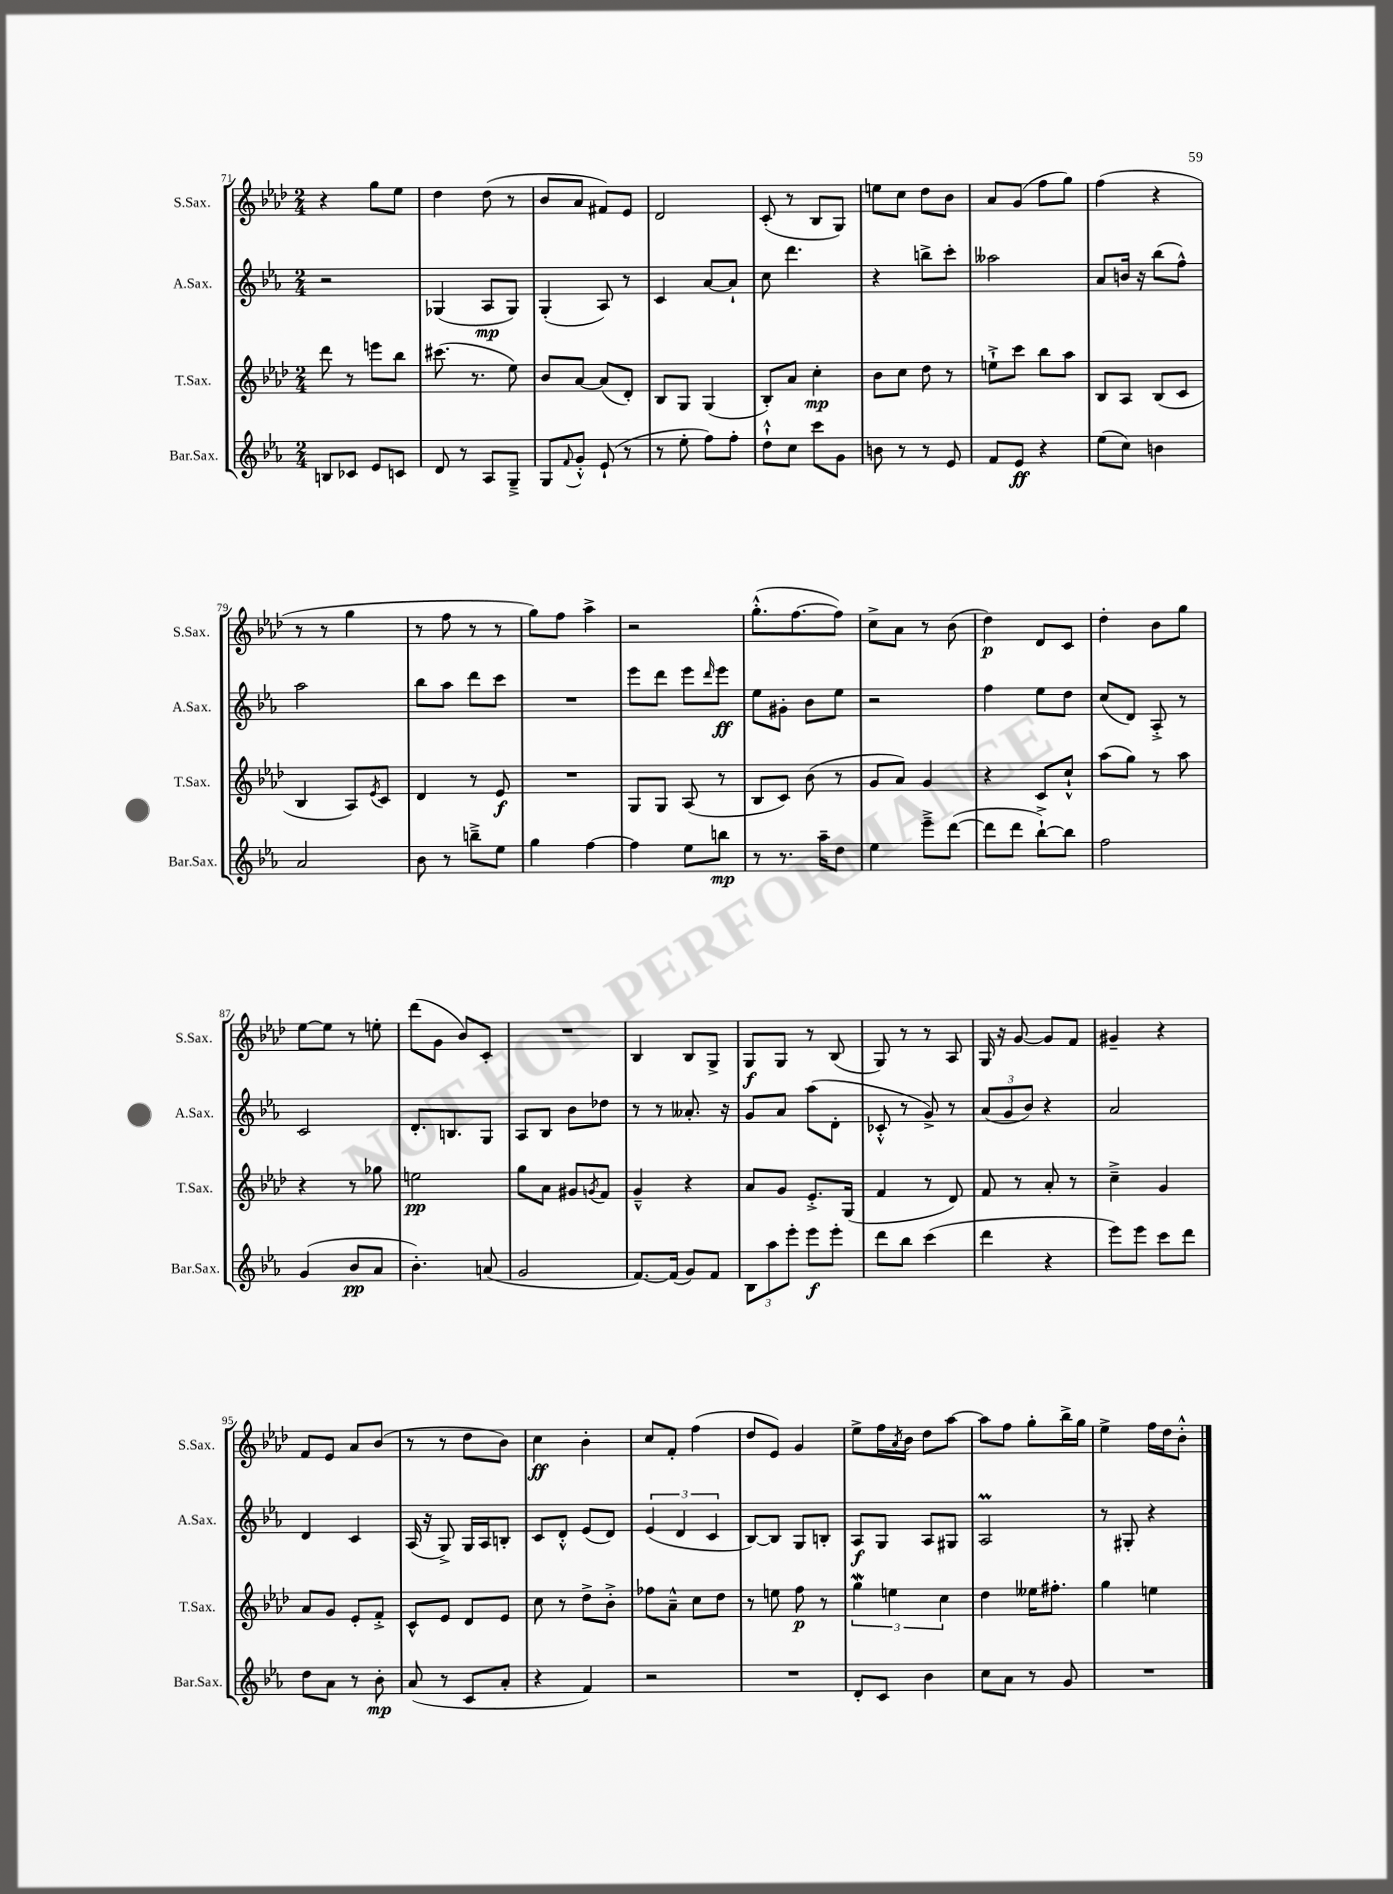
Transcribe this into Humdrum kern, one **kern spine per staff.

**kern	**dynam	**kern	**dynam	**kern	**dynam	**kern	**dynam
*part4	*part4	*part3	*part3	*part2	*part2	*part1	*part1
*staff4	*staff4	*staff3	*staff3	*staff2	*staff2	*staff1	*staff1
*I"Bar.Sax.	*	*I"T.Sax.	*	*I"A.Sax.	*	*I"S.Sax.	*
*I'Bar.Sax.	*	*I'T.Sax.	*	*I'A.Sax.	*	*I'S.Sax.	*
*clefG2	*	*clefG2	*	*clefG2	*	*clefG2	*
*k[b-e-a-]	*	*k[b-e-a-d-]	*	*k[b-e-a-]	*	*k[b-e-a-d-]	*
*M2/4	*	*M2/4	*	*M2/4	*	*M2/4	*
=71	=71	=71	=71	=71	=71	=71	=71
8Bn/L	.	8ddd-\	.	2r	.	4r	.
8c-X/J	.	8r	.	.	.	.	.
8e-/L	.	8eeen\L	.	.	.	8gg\L	.
8cn/J	.	8bb-\J	.	.	.	8ee-\J	.
=72	=72	=72	=72	=72	=72	=72	=72
8d/	.	(8.ccc#X\	.	(4G-X/	.	4dd-\	.
8r	.	.	.	.	.	.	.
.	.	8.r	.	.	.	.	.
8A-/L	.	.	.	8A-/L	mp	(8dd-\	.
8G~^/J	.	8ee-\)	.	8G-/J)	.	8r	.
=73	=73	=73	=73	=73	=73	=73	=73
8G/L	.	8b-/L	.	(4G'/	.	8b-/L	.
8qqf/	.	.	.	.	.	.	.
8g'^^/J	.	[8a-/J	.	.	.	8a-/J	.
(8e-`/	.	(8a-/L]	.	8A-/)	.	8f#X/L)	.
8r	.	8d-'/J)	.	8r	.	8e-/J	.
=74	=74	=74	=74	=74	=74	=74	=74
8r	.	8B-/L	.	4c/	.	2d-/	.
8ee-'\	.	8G/J	.	.	.	.	.
8ff\L)	.	(4G/	.	[8a-/L	.	.	.
8ff'\J	.	.	.	8a-`/J]	.	.	.
=75	=75	=75	=75	=75	=75	=75	=75
8dd`^^\L	.	8B-'/L)	.	8cc\	.	(8c'/	.
8cc\J	.	8a-/J	.	4.ddd\	.	8r	.
8ccc\L	.	4cc'\	mp	.	.	8B-/L	.
8g\J	.	.	.	.	.	8G/J)	.
=76	=76	=76	=76	=76	=76	=76	=76
8bn\	.	8b-\L	.	4r	.	8een\L	.
8r	.	8cc\J	.	.	.	8cc\J	.
8r	.	8dd-\	.	8bbn^\L	.	8dd-\L	.
8e-/	.	8r	.	8ccc'\J	.	8b-\J	.
=77	=77	=77	=77	=77	=77	=77	=77
8f/L	.	8een`^\L	.	2aa--X\	.	8a-/L	.
8e-/J	ff	8ccc\J	.	.	.	(8g/J	.
4r	.	8bb-\L	.	.	.	8ff\L	.
.	.	8aa-\J	.	.	.	8gg\J)	.
=78	=78	=78	=78	=78	=78	=78	=78
(8ee-\L	.	8B-/L	.	8a-/L	.	(4ff\	.
8cc\J)	.	8A-/J	.	16bn/Jk	.	.	.
.	.	.	.	16r	.	.	.
4bn\	.	(8B-/L	.	(8bb-\L	.	4r	.
.	.	8c/J	.	8ff^^\J)	.	.	.
!!LO:LB:g=z
=79	=79	=79	=79	=79	=79	=79	=79
2a-/	.	4B-/	.	2aa-\	.	8r	.
.	.	.	.	.	.	8r	.
.	.	8A-/L)	.	.	.	4gg\	.
.	.	8qe-/	.	.	.	.	.
.	.	8c/J	.	.	.	.	.
=80	=80	=80	=80	=80	=80	=80	=80
8b-\	.	4d-/	.	8bb-\L	.	8r	.
8r	.	.	.	8aa-\J	.	8ff\	.
8bbn~^\L	.	8r	.	8ddd\L	.	8r	.
8ee-\J	.	8e-/	f	8ccc\J	.	8r	.
=81	=81	=81	=81	=81	=81	=81	=81
4gg\	.	2r	.	2r	.	8gg\L)	.
.	.	.	.	.	.	8ff\J	.
[4ff\	.	.	.	.	.	4aa-^\	.
=82	=82	=82	=82	=82	=82	=82	=82
4ff\]	.	8G/L	.	8eee-\L	.	2r	.
.	.	8G/J	.	8ddd\J	.	.	.
8ee-\L	.	(8A-/	.	8eee-\L	.	.	.
.	.	.	.	16qqddd/	.	.	.
8bbn\J	mp	8r	.	8eee-\J	ff	.	.
=83	=83	=83	=83	=83	=83	=83	=83
8r	.	8B-/L	.	8ee-\L	.	(8.gg'^^\L	.
8.r	.	8c/J)	.	8g#X'\J	.	.	.
.	.	.	.	.	.	[8.ff\	.
.	.	(8b-\	.	8b-\L	.	.	.
16aa-~\KL	.	.	.	.	.	.	.
8dd\J	.	8r	.	8ee-\J	.	8ff\J])	.
=84	=84	=84	=84	=84	=84	=84	=84
4ee-\	.	8g/L	.	2r	.	8cc^\L	.
.	.	8a-/J)	.	.	.	8a-\J	.
8eee-~^\L	.	4g/	.	.	.	8r	.
([8ddd\J	.	.	.	.	.	(8b-\	.
=85	=85	=85	=85	=85	=85	=85	=85
8ddd\L]	.	4r	.	4ff\	.	4dd-\)	p
8ddd\J	.	.	.	.	.	.	.
[8bb-`^\L)	.	8c/L	.	8ee-\L	.	8d-/L	.
8bb-\J]	.	8cc`^^/J	.	8dd\J	.	8c/J	.
=86	=86	=86	=86	=86	=86	=86	=86
2ff\	.	(8aa-\L	.	(8cc/L	.	4dd-'\	.
.	.	8gg\J)	.	8d/J)	.	.	.
.	.	8r	.	8A-'^/	.	8b-\L	.
.	.	8aa-\	.	8r	.	8gg\J	.
!!LO:LB:g=z
=87	=87	=87	=87	=87	=87	=87	=87
(4g/	.	4r	.	2c/	.	[8ee-\L	.
.	.	.	.	.	.	8ee-\J]	.
8b-/L	pp	8r	.	.	.	8r	.
8a-/J	.	8gg-X\	.	.	.	8een'\	.
=88	=88	=88	=88	=88	=88	=88	=88
4.b-'\)	.	2een\	pp	8.d'/L	.	(8ddd-\L	.
.	.	.	.	.	.	8g\J	.
.	.	.	.	8.Bn/	.	.	.
.	.	.	.	.	.	8b-/L)	.
(8an/	.	.	.	8G/J	.	8c'/J	.
=89	=89	=89	=89	=89	=89	=89	=89
2g/	.	8gg\L	.	8A-/L	.	2r	.
.	.	8a-\J	.	8B-/J	.	.	.
.	.	8g#X/L	.	8b-\L	.	.	.
.	.	8qgn/	.	.	.	.	.
.	.	8f/J	.	8dd-X\J	.	.	.
=90	=90	=90	=90	=90	=90	=90	=90
[8.f/L)	.	4g~^^/	.	8r	.	4B-/	.
.	.	.	.	8r	.	.	.
(16f/Jk]	.	.	.	.	.	.	.
8g/L)	.	4r	.	8.a--X'/	.	8B-/L	.
8f/J	.	.	.	.	.	8G^/J	.
.	.	.	.	16r	.	.	.
=91	=91	=91	=91	=91	=91	=91	=91
12B-\L	.	8a-/L	.	8g/L	.	8G/L	f
12aa-\	.	.	.	.	.	.	.
.	.	8g/J	.	8a-/J	.	8G/J	.
12eee-'\J	.	.	.	.	.	.	.
8eee-\L	f	8.e-'^/L	.	(8aa-\L	.	8r	.
8eee-'\J	.	.	.	8d'\J	.	(8B-/	.
.	.	(16G/Jk	.	.	.	.	.
=92	=92	=92	=92	=92	=92	=92	=92
8ddd\L	.	4f/	.	8c-X'^^/	.	8G/)	.
8bb-\J	.	.	.	8r	.	8r	.
(4ccc\	.	8r	.	8g^/)	.	8r	.
.	.	8d-/)	.	8r	.	8A-/	.
=93	=93	=93	=93	=93	=93	=93	=93
4ddd\	.	8f/	.	(12a-/L	.	16G/	.
.	.	.	.	.	.	16r	.
.	.	.	.	12g/	.	.	.
.	.	8r	.	.	.	[8g/	.
.	.	.	.	12b-/J)	.	.	.
4r	.	8a-'/	.	4r	.	8g/L]	.
.	.	8r	.	.	.	8f/J	.
=94	=94	=94	=94	=94	=94	=94	=94
8eee-\L)	.	4cc~^\	.	2a-/	.	4g#X~/	.
8eee-\J	.	.	.	.	.	.	.
8ccc\L	.	4g/	.	.	.	4r	.
8ddd\J	.	.	.	.	.	.	.
!!LO:LB:g=z
=95	=95	=95	=95	=95	=95	=95	=95
8dd\L	.	8a-/L	.	4d/	.	8f/L	.
8a-\J	.	8g/J	.	.	.	8e-/J	.
8r	.	8e-'/L	.	4c/	.	8a-/L	.
8b-'\	mp	8f'^/J	.	.	.	(8b-/J	.
=96	=96	=96	=96	=96	=96	=96	=96
(8a-/	.	8c^^/L	.	(16A-/	.	8r	.
.	.	.	.	16r	.	.	.
8r	.	8e-/J	.	8G^/)	.	8r	.
8c/L	.	8d-/L	.	16G/LL	.	8dd-\L	.
.	.	.	.	16A-/J	.	.	.
8a-'/J	.	8e-/J	.	8Bn'/J	.	8b-\J)	.
=97	=97	=97	=97	=97	=97	=97	=97
4r	.	8cc\	.	8c/L	.	4cc\	ff
.	.	8r	.	8d'^^/J	.	.	.
4f/)	.	8dd-^\L	.	(8e-/L	.	4b-'\	.
.	.	8b-'^\J	.	8d/J)	.	.	.
=98	=98	=98	=98	=98	=98	=98	=98
2r	.	8ff-X\L	.	(6e-/	.	8cc/L	.
.	.	8a-~^^\J	.	.	.	8f'/J	.
.	.	.	.	6d/	.	.	.
.	.	8cc\L	.	.	.	(4ff\	.
.	.	.	.	6c/	.	.	.
.	.	8dd-\J	.	.	.	.	.
=99	=99	=99	=99	=99	=99	=99	=99
2r	.	8r	.	[8B-/L)	.	8dd-/L	.
.	.	8een\	.	8B-/J]	.	8e-/J)	.
.	.	8ff\	p	8G/L	.	4g/	.
.	.	8r	.	8Bn'/J	.	.	.
=100	=100	=100	=100	=100	=100	=100	=100
8d'/L	.	6ggW\	.	8A-/L	f	8ee-^\L	.
8c/J	.	.	.	8G/J	.	16ff\L	.
.	.	6een\	.	.	.	.	.
.	.	.	.	.	.	8qa-/	.
.	.	.	.	.	.	16b-\JJ	.
4b-\	.	.	.	8A-/L	.	8dd-\L	.
.	.	6cc\	.	.	.	.	.
.	.	.	.	8G#X/J	.	[8aa-\J	.
=101	=101	=101	=101	=101	=101	=101	=101
8cc\L	.	4dd-\	.	2A-M/	.	8aa-\L]	.
8a-\J	.	.	.	.	.	8ff\J	.
8r	.	16ee--X\KL	.	.	.	8gg'\L	.
.	.	8.ff#X'\J	.	.	.	.	.
8g/	.	.	.	.	.	16bb-^\L	.
.	.	.	.	.	.	16gg\JJ	.
=102	=102	=102	=102	=102	=102	=102	=102
2r	.	4gg\	.	8r	.	4ee-^\	.
.	.	.	.	8G#X'/	.	.	.
.	.	4een\	.	4r	.	16ff\LL	.
.	.	.	.	.	.	16dd-\J	.
.	.	.	.	.	.	8b-'^^\J	.
==	==	==	==	==	==	==	==
*-	*-	*-	*-	*-	*-	*-	*-
